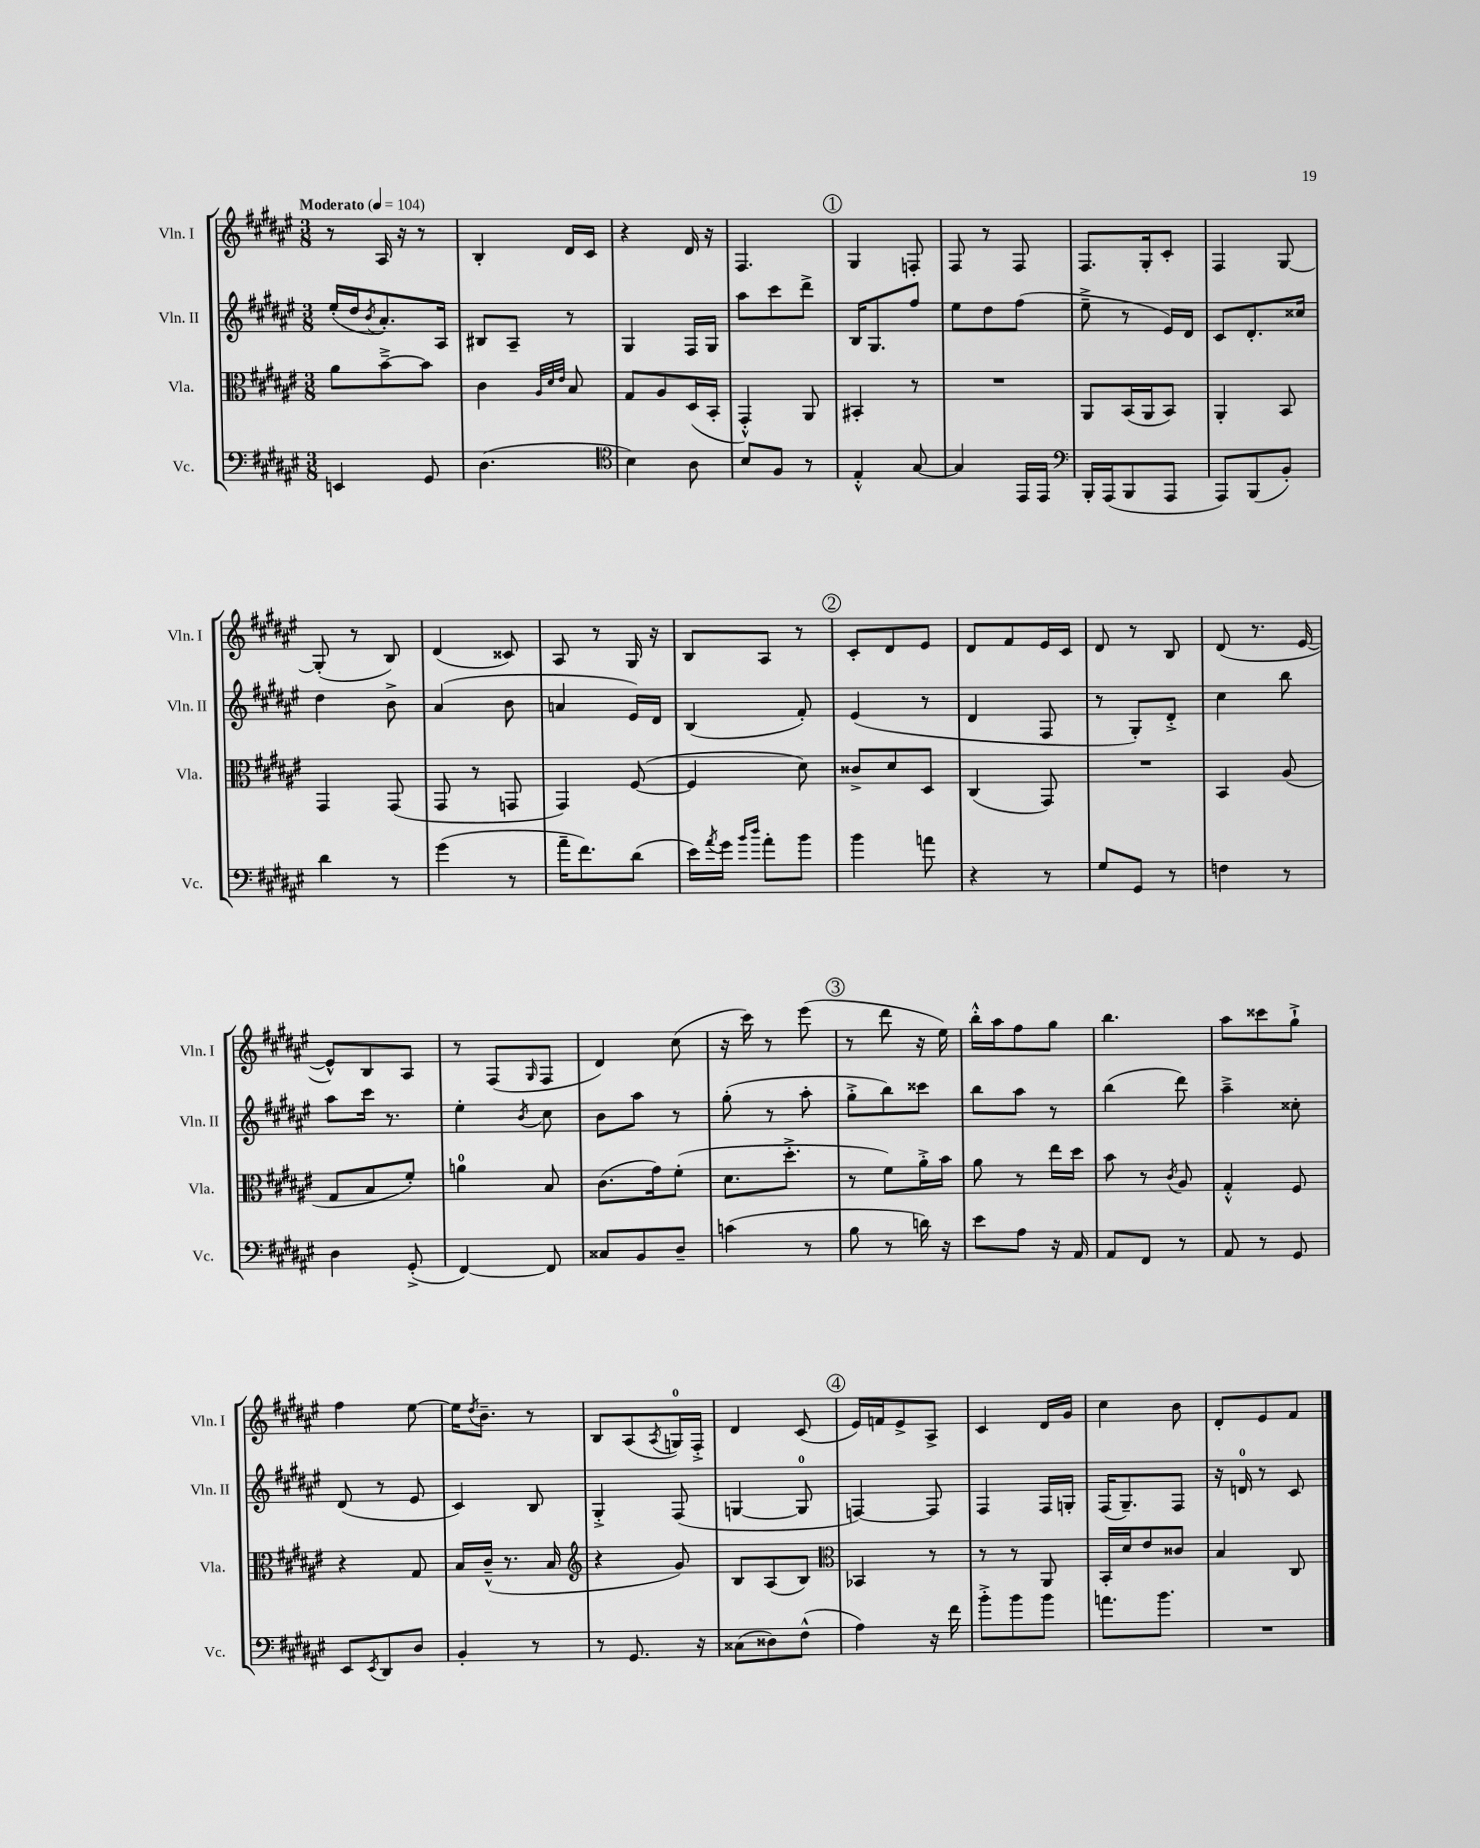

**kern	**kern	**kern	**kern
*staff4	*staff3	*staff2	*staff1
*clefF4	*clefC3	*clefG2	*clefG2
*k[f#c#g#d#a#e#]	*k[f#c#g#d#a#e#]	*k[f#c#g#d#a#e#]	*k[f#c#g#d#a#e#]
*M3/8	*M3/8	*M3/8	*M3/8
*MM104	*MM104	*MM104	*MM104
4EE/	8a#\L	(16ee#'/LL	8r
.	.	16dd#/J	.
.	.	8qb/	.
.	[8b~^\	8.a#'/)	16A#/
.	.	.	16r
8GG#/	8b\]J	.	8r
.	.	16A#/Jk	.
=	=	=	=
(4.D#\	4c#\	8B#/L	4B'/
.	.	8A#~/J	.
.	32qqA#/LLL	.	.
.	32qqd#/	.	.
.	32qqe#/JJJ	.	.
.	8B/	8r	16d#/LL
.	.	.	16c#/JJ
=	=	=	=
*clefC4	*	*	*
4B\)	8G#/L	4G#/	4r
.	8A#/	.	.
8A#\	(16D#/L	16F#/LL	16d#/
.	16BB'/JJ	16G#/JJ	16r
=	=	=	=
8B/L	4GG#'^^/)	8aa#\L	4.F#/
8F#/J	.	8ccc#\	.
8r	8AA#/	8ddd#^\J	.
=	=	=	=
4E#'^^/	4BB#'/	16B/LK	4G#/
.	.	8.G#/	.
[8G#/	8r	8ff#/J	8F'/
=	=	=	=
4G#/]	4.r	8ee#\L	8F#/
.	.	8dd#\	8r
16EE#/LL	.	(8ff#\J	8F#/
16EE#/JJ	.	.	.
=	=	=	=
*clefF4	*	*	*
16BBB'/LL	8AA#/L	8ee#~^\	8.F#/L
(16AAA#/J	.	.	.
8BBB/	(16BB/L	8r	.
.	16AA#/J	.	16G#'/k
8AAA#/J	8BB/J)	16e#/LL)	8c#'/J
.	.	16d#/JJ	.
=	=	=	=
8AAA#/L)	4AA#'/	8c#/L	4F#/
(8BBB/	.	8.d#'/	.
8BB'/J)	8BB/	.	[8G#/
.	.	16cc##/Jk	.
=	=	=	=
4d#\	4GG#/	4dd#\	(8G#'/]
.	.	.	8r
8r	(8GG#/	8b^\	8B/)
=	=	=	=
(4g#\	8GG#/	(4a#/	(4d#/
.	8r	.	.
8r	8GG/	8b\	8c##/)
=	=	=	=
16a#~\LK	4GG#/)	4a/	8A#/
8.f#\)	.	.	.
.	.	.	8r
(8d#\J	([8F#/	16e#/LL)	16G#/
.	.	16d#/JJ	16r
=	=	=	=
16e#\LL)	4F#/]	(4B/	8B/L
8qa#/	.	.	.
16g#\JJ	.	.	.
16qqb/LL	.	.	.
16qqdd#/JJ	.	.	.
8a#'\L	.	.	8A#/J
8b\J	8d#\)	8f#'/)	8r
=	=	=	=
4b\	8c##^/L	(4e#/	8c#'/L
.	8d#/	.	8d#/
8a\	8D#/J	8r	8e#/J
=	=	=	=
4r	(4C#/	4d#/	8d#/L
.	.	.	8f#/
8r	8GG#/)	8F#/	16e#/L
.	.	.	16c#/JJ
=	=	=	=
8G#/L	4.r	8r	8d#/
8GG#/J	.	8G#'/L)	8r
8r	.	8d#'^/J	8B/
=	=	=	=
4F\	4BB/	4cc#\	(8d#/
.	.	.	8.r
8r	(8A#/	8bb\	.
.	.	.	[16e#/
=	=	=	=
4D#\	8G#/L	8aa#\L	8e#^^/]L)
.	8B/	16ccc#\Jk	8B/
.	.	8.r	.
(8GG#'^/	8f#'/J)	.	8A#/J
=	=	=	=
[4FF#/)	4a\	4ee#'\	8r
.	.	.	(8F#/L
.	.	8qb/	16qqG#/
8FF#/]	8B/	8cc#\	8F#/J
=	=	=	=
8C##/L	(8.c#\L	8b\L	4d#/)
8BB/	.	8aa#\J	.
.	16g#\k)	.	.
8D#~/J	(8f#'\J	8r	(8cc#\
=	=	=	=
(4c\	8.d#\L	(8gg#'\	16r
.	.	.	16ccc#\)
.	.	8r	8r
.	8.dd#'^\J	.	.
8r	.	8aa#'\	(8eee#\
=	=	=	=
8B\	8r	8gg#'^\L	8r
8r	8f#\L)	8bb\)	8ddd#\
16d\)	16a#'^\L	8ccc##\J	16r
16r	16b\JJ	.	16ee#\)
=	=	=	=
8e#\L	8a#\	8bb\L	16bb'^^\LL
.	.	.	16aa#\J
8A#\J	8r	8aa#\J	8ff#\
16r	16ee#\LL	8r	8gg#\J
16AA#/	16dd#\JJ	.	.
=	=	=	=
8AA#/L	8b\	(4bb\	4.bb\
8FF#/J	8r	.	.
.	8qc#/	.	.
8r	8A#/	8ddd#\)	.
=	=	=	=
8AA#/	4G#'^^/	4aa#~^\	8aa#\L
8r	.	.	8ccc##\
8GG#/	8F#/	8cc##'\	8gg#`^\J
=	=	=	=
8EE#/L	4r	(8d#/	4ff#\
8qEE#/	.	.	.
8DD#/	.	8r	.
8D#/J	8G#/	8e#/	[8ee#\
=	=	=	=
4BB'/	16B/LL	4c#/)	16ee#\]LK
.	.	.	8qdd#/
.	(16c#~^^/JJ	.	8.b~\J
.	8.r	.	.
8r	.	8B/	8r
.	16B/	.	.
=	=	=	=
*	*clefG2	*	*
8r	4r	4G#'^/	8B/L
8.GG#/	.	.	(8A#/
.	.	.	8qA#/
.	8g#/)	(8F#/	16G/L)
16r	.	.	16F#'^/JJ
=	=	=	=
(8C##\L	8B/L	[4G/	4d#/
8D##\)	(8A#/	.	.
(8F#^^\J	8B/J)	8G/]	(8c#/
=	=	=	=
*	*clefC3	*	*
4A#\)	4BB-/	[4F/)	16e#/LL)
.	.	.	16f/J
.	.	.	8e#^/
16r	8r	8F/]	8A#^/J
16f#\	.	.	.
=	=	=	=
8b'^\L	8r	4F#/	4c#/
8b\	8r	.	.
8b\J	8AA#/	16F#/LL	16d#/LL
.	.	16G'/JJ	16g#/JJ
=	=	=	=
8.a\L	16BB'/LL	(16F#/LK	4cc#\
.	16d#/J	8.G#~/)	.
.	8e#/	.	.
8.b\J	.	.	.
.	8c##/J	8F#/J	8b\
=	=	=	=
4.r	4B/	16r	8d#'/L
.	.	16d/	.
.	.	8r	8e#/
.	8C#/	8c#/	8f#/J
==	==	==	==
*-	*-	*-	*-
